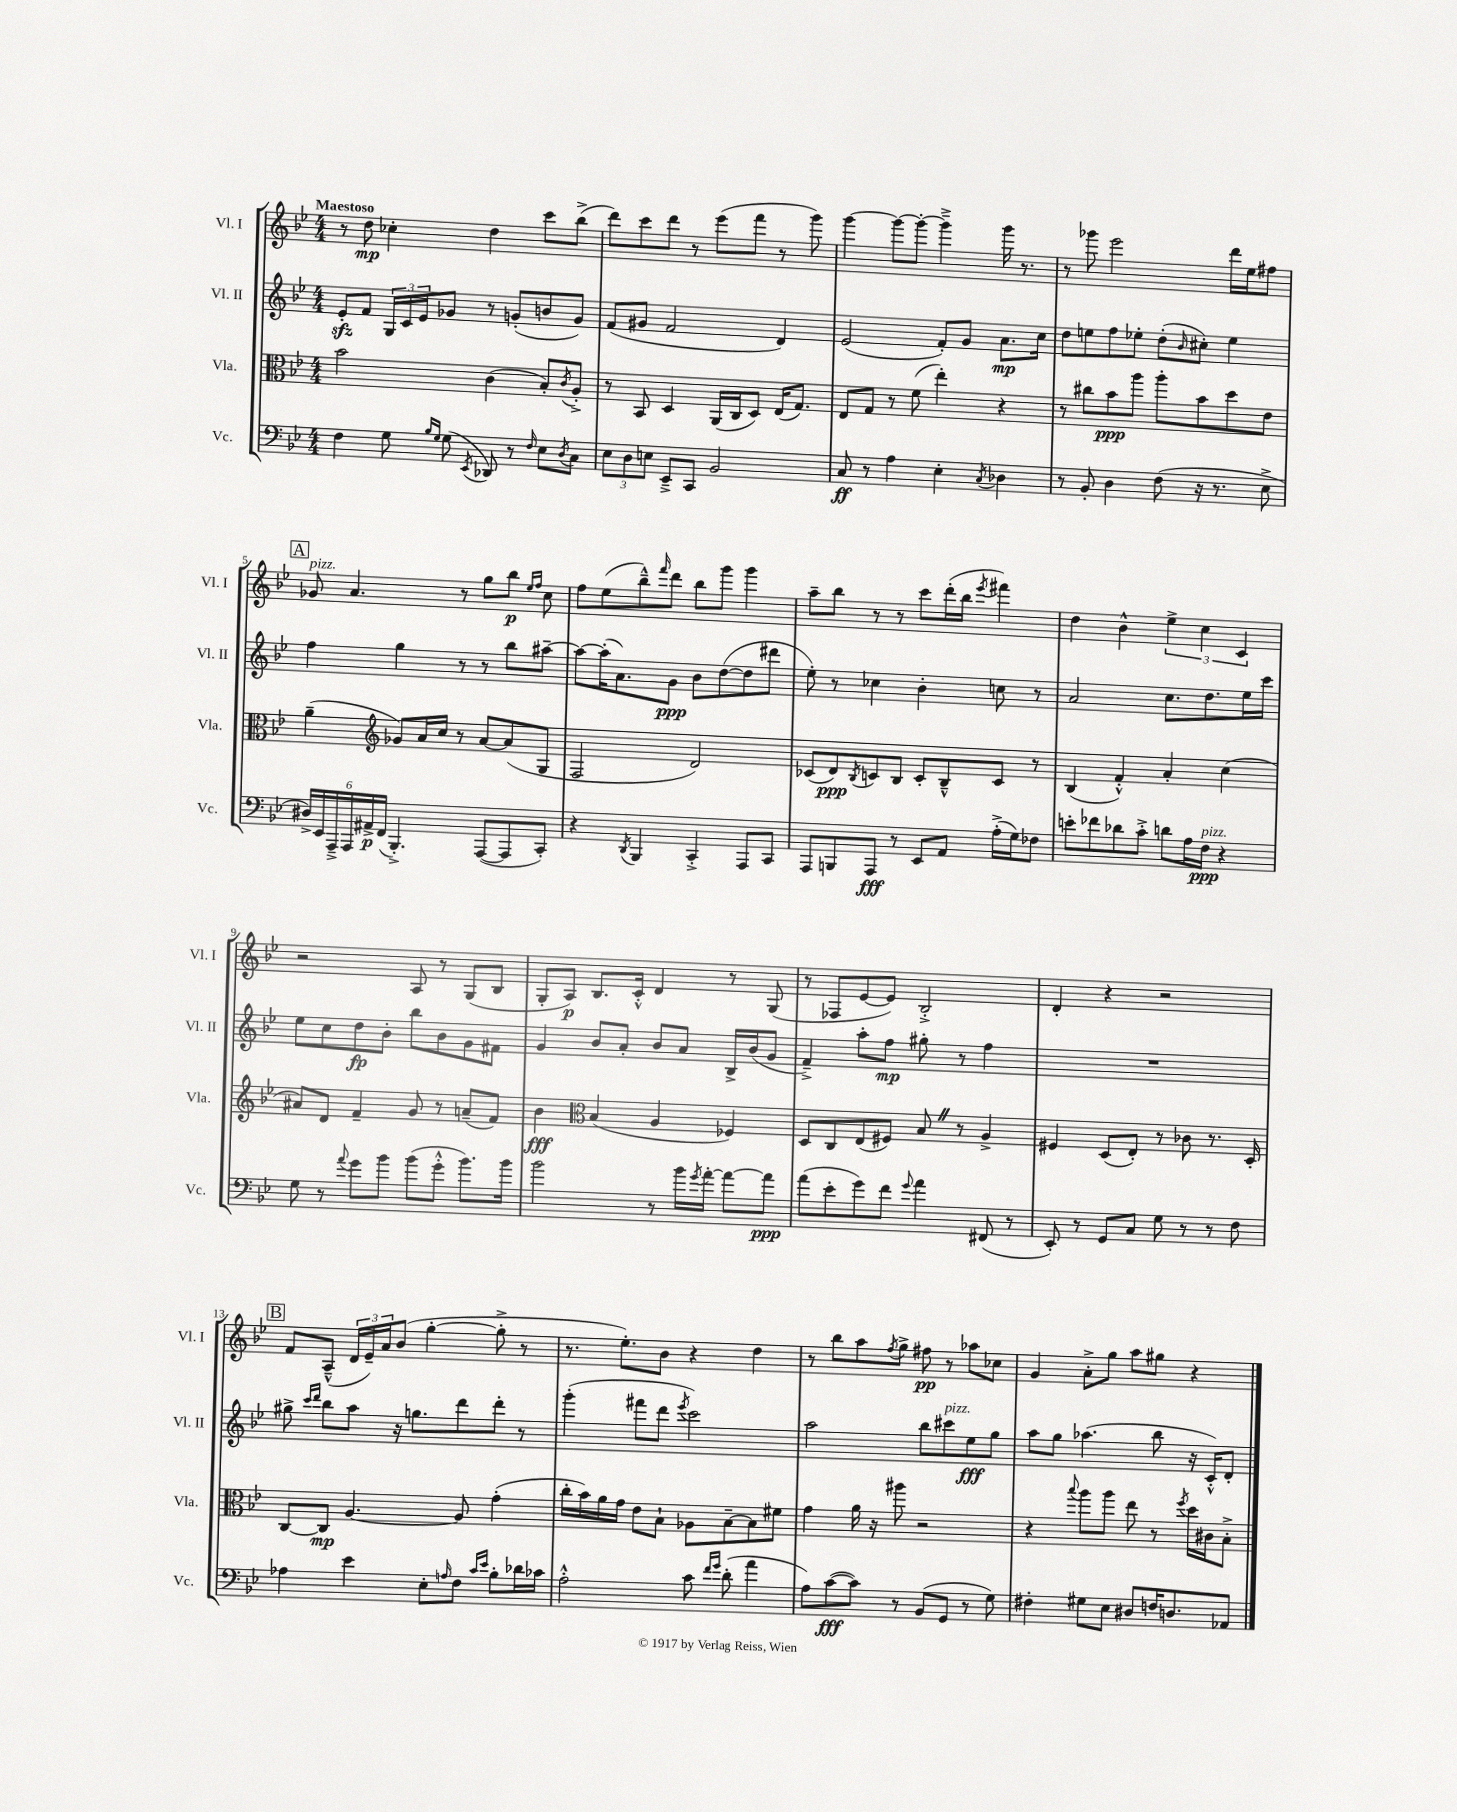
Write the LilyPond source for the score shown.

<<
\new StaffGroup <<
\new Staff = "s0" \with { instrumentName = "Vl. I" shortInstrumentName = "Vl. I" } {
    \clef treble \key bes \major \numericTimeSignature \time 4/4 \tempo "Maestoso"
    r8 d''8\mp ces''4-. d''4 c'''8 bes''8->( |
    d'''8) c'''8 d'''8 r8 ees'''8( f'''8 r8 g'''8) |
    g'''4~ g'''8~ g'''8~-. g'''4---> g'''16 r8. |
    r8 ges'''8 ees'''2 d'''16 ees''16 fis''8 |
    \mark \markup { \box "A" } ges'8^\markup { \italic "pizz." } a'4. r8 g''8 bes''8\p \grace { ees''16 f''16 } c''8 |
    f''8 ees''8( bes''8---^) \grace { f'''16 } d'''8 bes''8 g'''8 g'''4 |
    a''8-- bes''8 r8 r8 c'''8 d'''16-.( bes''16 \acciaccatura { ees'''8 } fis'''4) |
    d''4 bes'4-^ \tuplet 3/2 { ees''4-> c''4 c'4 } |
    r2 a8 r8 g8( bes8 |
    g8-. a8\p) bes8. c'16-.-^ d'4 r8 g8( |
    r8 fes8 ees'8~ ees'8) bes2-.-> |
    d'4-. r4 r2 |
    \mark \markup { \box "B" } f'8 a8---^( \tuplet 3/2 { d'16 ees'16--) a'16 } bes'8( g''4~-. g''8-.-> r8 |
    r8. ees''8.-.) bes'8 r4 d''4 |
    r8 bes''8 a''8 \acciaccatura { f''8 } g''8-> fis''8\pp r8 aes''8 ces''8 |
    g'4 a'8-.-> g''8 a''8 gis''8 r4 \bar "|." |
}
\new Staff = "s1" \with { instrumentName = "Vl. II" shortInstrumentName = "Vl. II" } {
    \clef treble \key bes \major \numericTimeSignature \time 4/4
    ees'8-.\sfz f'8 \tuplet 3/2 { g16 c'16 ees'16 } ges'8 r8 g'8-.( b'8 g'8) |
    f'8( gis'8 f'2 d'4) |
    ees'2( f'8-.) g'8 a'8.\mp c''16 |
    d''8 e''8 f''8 ees''8-. d''8-.( \grace { bes'16 } cis''8-.) ees''4 |
    \mark \markup { \box "A" } f''4 g''4 r8 r8 bes''8 ais''8~-- |
    ais''8~ ais''16-.( a'8.) g'8\ppp bes'8 d''8~( d''8 dis'''8 |
    ees''8-.) r8 ces''4 bes'4-. c''8 r8 |
    a'2 c''8. d''8. ees''16 c'''16 |
    ees''8 c''8 d''8\fp bes'8-. bes''8 bes'8 g'8 fis'8 |
    g'4 bes'8 a'8-. bes'8 a'8 bes16-> bes'16( g'8 |
    f'4--->) a''8-. f''8\mp gis''8-. r8 f''4 |
    R1 |
    \mark \markup { \box "B" } gis''8-> \grace { c'''16 d'''16 } bes''8 a''8 r16 g''8. d'''8 d'''8-. r8 |
    g'''4-.( fis'''8 d'''8 \acciaccatura { ees'''8 } c'''2) |
    a''2 bes''8 cis'''8^\markup { \italic "pizz." } ees''8\fff g''8 |
    a''8 g''8 aes''4.( bes''8 r16 c'16-.-^) d'8-. \bar "|." |
}
\new Staff = "s2" \with { instrumentName = "Vla." shortInstrumentName = "Vla." } {
    \clef alto \key bes \major \numericTimeSignature \time 4/4
    bes'2 c'4( bes8-.) \acciaccatura { c'8 } a8-.-> |
    r8 bes,8 d4 a,16( c16 d8) ees16( g8.) |
    ees8 g8 r8 f'8( ees''4-.) r4 |
    r8 cis''8 bes'8\ppp a''8 a''8-. bes'8 d''8 ees'8 |
    \mark \markup { \box "A" } a'4--( \clef treble ges'8) a'16 c''16 r8 a'8~ a'8( g8 |
    f2 d'2) |
    ces'8( d'8\ppp) \acciaccatura { bes8 } c'8 bes8 c'8-. bes8---^ c'8 r8 |
    bes4( f'4-.-^) a'4-. c''4( |
    ais'8) d'8 f'4-- g'8 r8 a'8--( f'8) |
    bes'4\fff \clef alto bes4( a4 fes4) |
    d8 c8 ees8( fis8) bes8 \once \override BreathingSign.text = \markup { \musicglyph "scripts.caesura.straight" } \breathe r8 a4-> |
    fis4 d8( ees8-.) r8 ces'8 r8. d16-. |
    \mark \markup { \box "B" } c8~ c8\mp a4.~ a8 g'4-.( |
    c''16-. bes'16) a'16 g'16 ees'8 bes8-! aes8 bes8~-- bes8 fis'8 |
    g'4 a'16 r16 ais''8 r2 |
    r4 \appoggiatura { bes''8 } a''8 a''8 ees''8 r8 \acciaccatura { f''8 } d''16 cis'16 bes8-.-> \bar "|." |
}
\new Staff = "s3" \with { instrumentName = "Vc." shortInstrumentName = "Vc." } {
    \clef bass \key bes \major \numericTimeSignature \time 4/4
    f4 g8 \grace { bes16 g16 } g8( \acciaccatura { ees,8 } des,8) r8 \grace { f16 } ees8 \acciaccatura { d8 } c8 |
    \tuplet 3/2 { ees8 d8 e8 } ees,8---> c,8 bes,2 |
    c8\ff r8 a4 ees4-. \acciaccatura { c8 } des4 |
    r8 bes,8-. d4 f8( r16 r8. ees8-> |
    \mark \markup { \box "A" } \tuplet 6/4 { dis16->) ees,16 a,,16---> a,,16 ais,16->\p f,16( } bes,,4.-.->) a,,8~( a,,8 c,8-.) |
    r4 \acciaccatura { d,8 } bes,,4 c,4-.-> a,,8 c,8 |
    a,,8 b,,8 a,,8\fff r8 ees,8 a,8 a16-.->( g16) fes8 |
    e'8-. fes'8 des'8 c'8-.-> d'8 a16 f16\ppp^\markup { \italic "pizz." } r4 |
    g8 r8 \appoggiatura { a'8 } g'8 bes'8 bes'8( g'8-.-^ bes'8.) bes'16 |
    bes'2 r8 bes'16 \acciaccatura { g'8 } a'16~-. a'8~ a'8\ppp |
    a'8( ees'8-. g'8) f'8 \appoggiatura { g'8 } a'4 fis,8( r8 |
    ees,8-.) r8 g,8 c8 g8 r8 r8 f8 |
    \mark \markup { \box "B" } aes4 ees'4 ees8-. \grace { a16 } f8 \grace { c'16 ees'16 } bes8-. des'16 ces'16 |
    a2-.-^ c'8 \grace { f'16 g'16 } d'8-.( a'4 |
    a8) c'8~\fff( c'8) r8 bes,8( g,8 r8 g8) |
    fis4-. gis8 ees8 dis8 f16 d8. aes,8 \bar "|." |
}
>>
>>
